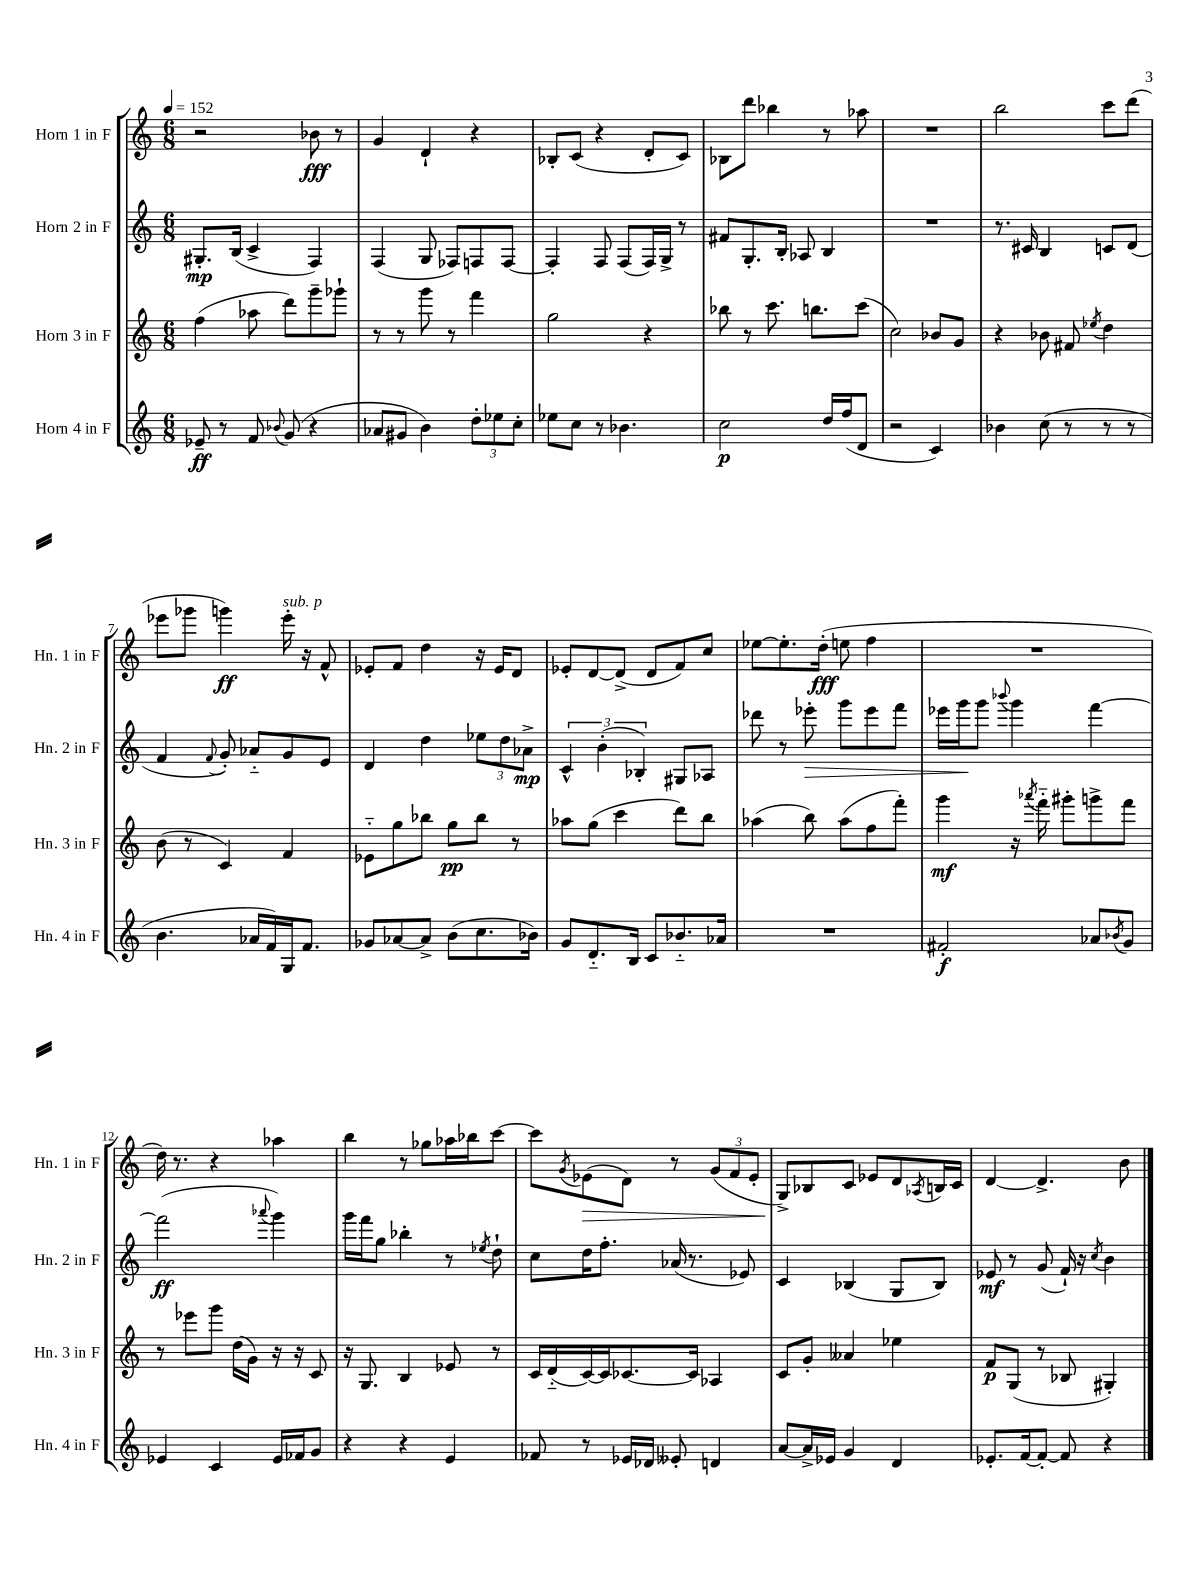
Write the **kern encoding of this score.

**kern	**dynam	**kern	**dynam	**kern	**dynam	**kern	**dynam
*part4	*part4	*part3	*part3	*part2	*part2	*part1	*part1
*staff4	*staff4	*staff3	*staff3	*staff2	*staff2	*staff1	*staff1
*I"Horn 4 in F	*	*I"Horn 3 in F	*	*I"Horn 2 in F	*	*I"Horn 1 in F	*
*I'Hn. 4 in F	*	*I'Hn. 3 in F	*	*I'Hn. 2 in F	*	*I'Hn. 1 in F	*
*clefG2	*	*clefG2	*	*clefG2	*	*clefG2	*
*k[]	*	*k[]	*	*k[]	*	*k[]	*
*M6/8	*	*M6/8	*	*M6/8	*	*M6/8	*
*MM152	*	*MM152	*	*MM152	*	*MM152	*
=1	=1	=1	=1	=1	=1	=1	=1
8e-X~/	ff	(4ff\	.	8.G#X'/L	mp	2r	.
8r	.	.	.	.	.	.	.
.	.	.	.	(16B/Jk	.	.	.
8f/	.	8aa-X\	.	4c^/	.	.	.
8qqb-X/	.	.	.	.	.	.	.
(8g/	.	8ddd\L)	.	.	.	.	.
4r	.	8ggg~\	.	4F/)	.	8b-X\	fff
.	.	8ggg-X`\J	.	.	.	8r	.
=2	=2	=2	=2	=2	=2	=2	=2
8a-X/L	.	8r	.	(4F/	.	4g/	.
8g#X/J	.	8r	.	.	.	.	.
4b\)	.	8ggg\	.	8G/	.	4d`/	.
.	.	8r	.	8F-X/L)	.	.	.
12dd'\L	.	4fff\	.	8Fn/	.	4r	.
12ee-X\	.	.	.	.	.	.	.
.	.	.	.	[8F/J	.	.	.
12cc'\J	.	.	.	.	.	.	.
=3	=3	=3	=3	=3	=3	=3	=3
8ee-X\L	.	2gg\	.	4F'/]	.	8B-X'/L	.
8cc\J	.	.	.	.	.	(8c/J	.
8r	.	.	.	8F/	.	4r	.
4.b-X\	.	.	.	(8F/L	.	.	.
.	.	4r	.	16F/L)	.	8d'/L	.
.	.	.	.	16G^/JJ	.	.	.
.	.	.	.	8r	.	8c/J)	.
=4	=4	=4	=4	=4	=4	=4	=4
2cc\	p	8bb-X\	.	8f#X/L	.	8B-X\L	.
.	.	8r	.	8.G'/	.	8ddd\J	.
.	.	8.ccc\	.	.	.	4bb-X\	.
.	.	.	.	16B'/Jk	.	.	.
.	.	.	.	8A-X/	.	.	.
.	.	8.bbn\L	.	.	.	.	.
16dd/LL	.	.	.	4B/	.	8r	.
(16ff/J	.	.	.	.	.	.	.
8d/J	.	(8ccc\J	.	.	.	8aa-X\	.
=5	=5	=5	=5	=5	=5	=5	=5
2r	.	2cc\)	.	2.r	.	2.r	.
4c/)	.	8b-X/L	.	.	.	.	.
.	.	8g/J	.	.	.	.	.
=6	=6	=6	=6	=6	=6	=6	=6
4b-X\	.	4r	.	8.r	.	2bb\	.
.	.	.	.	16c#X/	.	.	.
(8cc\	.	8b-X\	.	4B/	.	.	.
8r	.	8f#X/	.	.	.	.	.
.	.	8qee-X/	.	.	.	.	.
8r	.	4dd\	.	8cn/L	.	8ccc\L	.
8r	.	.	.	(8d/J	.	(8ddd\J	.
!!LO:LB:g=z
=7	=7	=7	=7	=7	=7	=7	=7
4.b\	.	(8b\	.	4f/	.	8eee-X\L	.
.	.	8r	.	.	.	8ggg-X\J	.
.	.	.	.	8qqf/	.	.	.
.	.	4c/)	.	8g'/)	.	4gggn\)	ff
16a-X/LL	.	.	.	8a-X/L	.	.	.
16f/)	.	.	.	.	.	.	.
!	!	!	!	!	!	!LO:TX:a:i:t=sub. p	!
16G/J	.	4f/	.	8g/	.	16eee-'\	.
8.f/J	.	.	.	.	.	16r	.
.	.	.	.	8e/J	.	8f^^/	.
=8	=8	=8	=8	=8	=8	=8	=8
8g-X/L	.	8e-X\L	.	4d/	.	8e-X'/L	.
[8a-X/	.	8gg\	.	.	.	8f/J	.
8a-^/J]	.	8bb-X\J	.	4dd\	.	4dd\	.
(8b\L	.	8gg\L	pp	.	.	.	.
8.cc\	.	8bb-\J	.	12ee-X\L	.	16r	.
.	.	.	.	.	.	16e-/KL	.
.	.	.	.	12dd\	.	.	.
.	.	8r	.	.	.	8d/J	.
.	.	.	.	12a-X^\J	mp	.	.
16b-X\Jk)	.	.	.	.	.	.	.
=9	=9	=9	=9	=9	=9	=9	=9
8g/L	.	8aa-X\L	.	6c^^/	.	8e-X'/L	.
8.d/	.	(8gg\J	.	.	.	[8d/	.
.	.	.	.	(6b'\	.	.	.
.	.	4ccc\	.	.	.	(8d^/J]	.
16B/Jk	.	.	.	.	.	.	.
.	.	.	.	6B-X'/)	.	.	.
8c/L	.	.	.	.	.	8d/L	.
8.b-X/	.	8ddd\L)	.	8G#X/L	.	8f/)	.
.	.	8bb\J	.	8A-X/J	.	8cc/J	.
16a-X/Jk	.	.	.	.	.	.	.
=10	=10	=10	=10	=10	=10	=10	=10
2.r	.	(4aa-X\	.	8ddd-X\	.	[8ee-X\L	.
.	.	.	.	8r	.	8.ee-'\]	.
!	!	!	!	!	!LO:HP:b	!	!
.	.	8bb\)	.	8eee-X'\	>	.	.
.	.	.	.	.	.	(16dd'\Jk	fff
.	.	(8aa-\L	.	8ggg\L	.	8een\	.
.	.	8ff\	.	8eee-\	.	4ff\	.
.	.	8fff'\J)	.	8fff\J	.	.	.
=11	=11	=11	=11	=11	=11	=11	=11
2f#X'/	f	4ggg\	mf	16eee-X\LL	.	2.r	.
.	.	.	.	16ggg\J	.	.	.
.	.	.	.	8ggg\J	]	.	.
.	.	.	.	8qqbbb-X/	.	.	.
.	.	16r	.	4ggg\	.	.	.
.	.	8qaaa-X/	.	.	.	.	.
.	.	16fff\	.	.	.	.	.
.	.	8ggg#X'\L	.	.	.	.	.
8a-X/L	.	8gggn^\	.	[4fff\	.	.	.
8qb-X/	.	.	.	.	.	.	.
8g/J	.	8fff\J	.	.	.	.	.
!!LO:LB:g=z
=12	=12	=12	=12	=12	=12	=12	=12
4e-X/	.	8r	.	(2fff\]	ff	16dd\)	.
.	.	.	.	.	.	8.r	.
.	.	8eee-X\L	.	.	.	.	.
4c/	.	8ggg\J	.	.	.	4r	.
.	.	(16dd\LL	.	.	.	.	.
.	.	16g\JJ)	.	.	.	.	.
.	.	.	.	8qqaaa-X/	.	.	.
16e-/LL	.	16r	.	4ggg\)	.	4aa-X\	.
16f-X/J	.	16r	.	.	.	.	.
8g/J	.	8c/	.	.	.	.	.
=13	=13	=13	=13	=13	=13	=13	=13
4r	.	16r	.	16ggg\LL	.	4bb\	.
.	.	8.G/	.	16fff\J	.	.	.
.	.	.	.	8gg\J	.	.	.
4r	.	4B/	.	4bb-X'\	.	8r	.
.	.	.	.	.	.	8gg-X\L	.
4e/	.	8e-X/	.	8r	.	16aa-X\L	.
.	.	.	.	.	.	16bb-X\J	.
.	.	.	.	8qee-X/	.	.	.
.	.	8r	.	8dd`\	.	[8ccc\J	.
=14	=14	=14	=14	=14	=14	=14	=14
8f-X/	.	16c/LL	.	8cc\L	.	8ccc\L]	.
.	.	(16d/	.	.	.	.	.
.	.	.	.	.	.	8qg/	.
!	!	!	!	!	!	!	!LO:HP:b
8r	.	[16c/)	.	16dd\K	.	(8e-X\	>
.	.	16c/J]	.	8.ff'\J	.	.	.
16e-X/LL	.	[8.c-X/	.	.	.	8d\J)	.
16d-X/JJ	.	.	.	.	.	.	.
8e--X'/	.	.	.	(16a-X/	.	8r	.
.	.	16c-/Jk]	.	8.r	.	.	.
4dn/	.	4A-X/	.	.	.	(12g/L	.
.	.	.	.	.	.	12f/	.
.	.	.	.	8e-X/)	.	.	.
.	.	.	.	.	.	12e-'/J	.
=15	=15	=15	=15	=15	=15	=15	=15
[8a/L	.	8c/L	.	4c/	.	8G^/L)	.
16a^/L]	.	8g'/J	.	.	.	8B-X/	]
16e-X/JJ	.	.	.	.	.	.	.
4g/	.	4a--X/	.	(4B-X/	.	8c/J	.
.	.	.	.	.	.	8e-X/L	.
4d/	.	4ee-X\	.	8G/L	.	8d/	.
.	.	.	.	.	.	8qA-X/	.
.	.	.	.	8B-/J)	.	16Bn/L	.
.	.	.	.	.	.	16c/JJ	.
=16	=16	=16	=16	=16	=16	=16	=16
8.e-X'/L	.	8f/L	p	8e-X/	mf	[4d/	.
.	.	(8G/J	.	8r	.	.	.
[16f/k	.	.	.	.	.	.	.
8f'/J_	.	8r	.	(8g/	.	4.d^/]	.
8f/]	.	8B-X/	.	16f`/)	.	.	.
.	.	.	.	16r	.	.	.
.	.	.	.	8qcc/	.	.	.
4r	.	4G#X'/)	.	4b\	.	.	.
.	.	.	.	.	.	8b\	.
==	==	==	==	==	==	==	==
*-	*-	*-	*-	*-	*-	*-	*-
